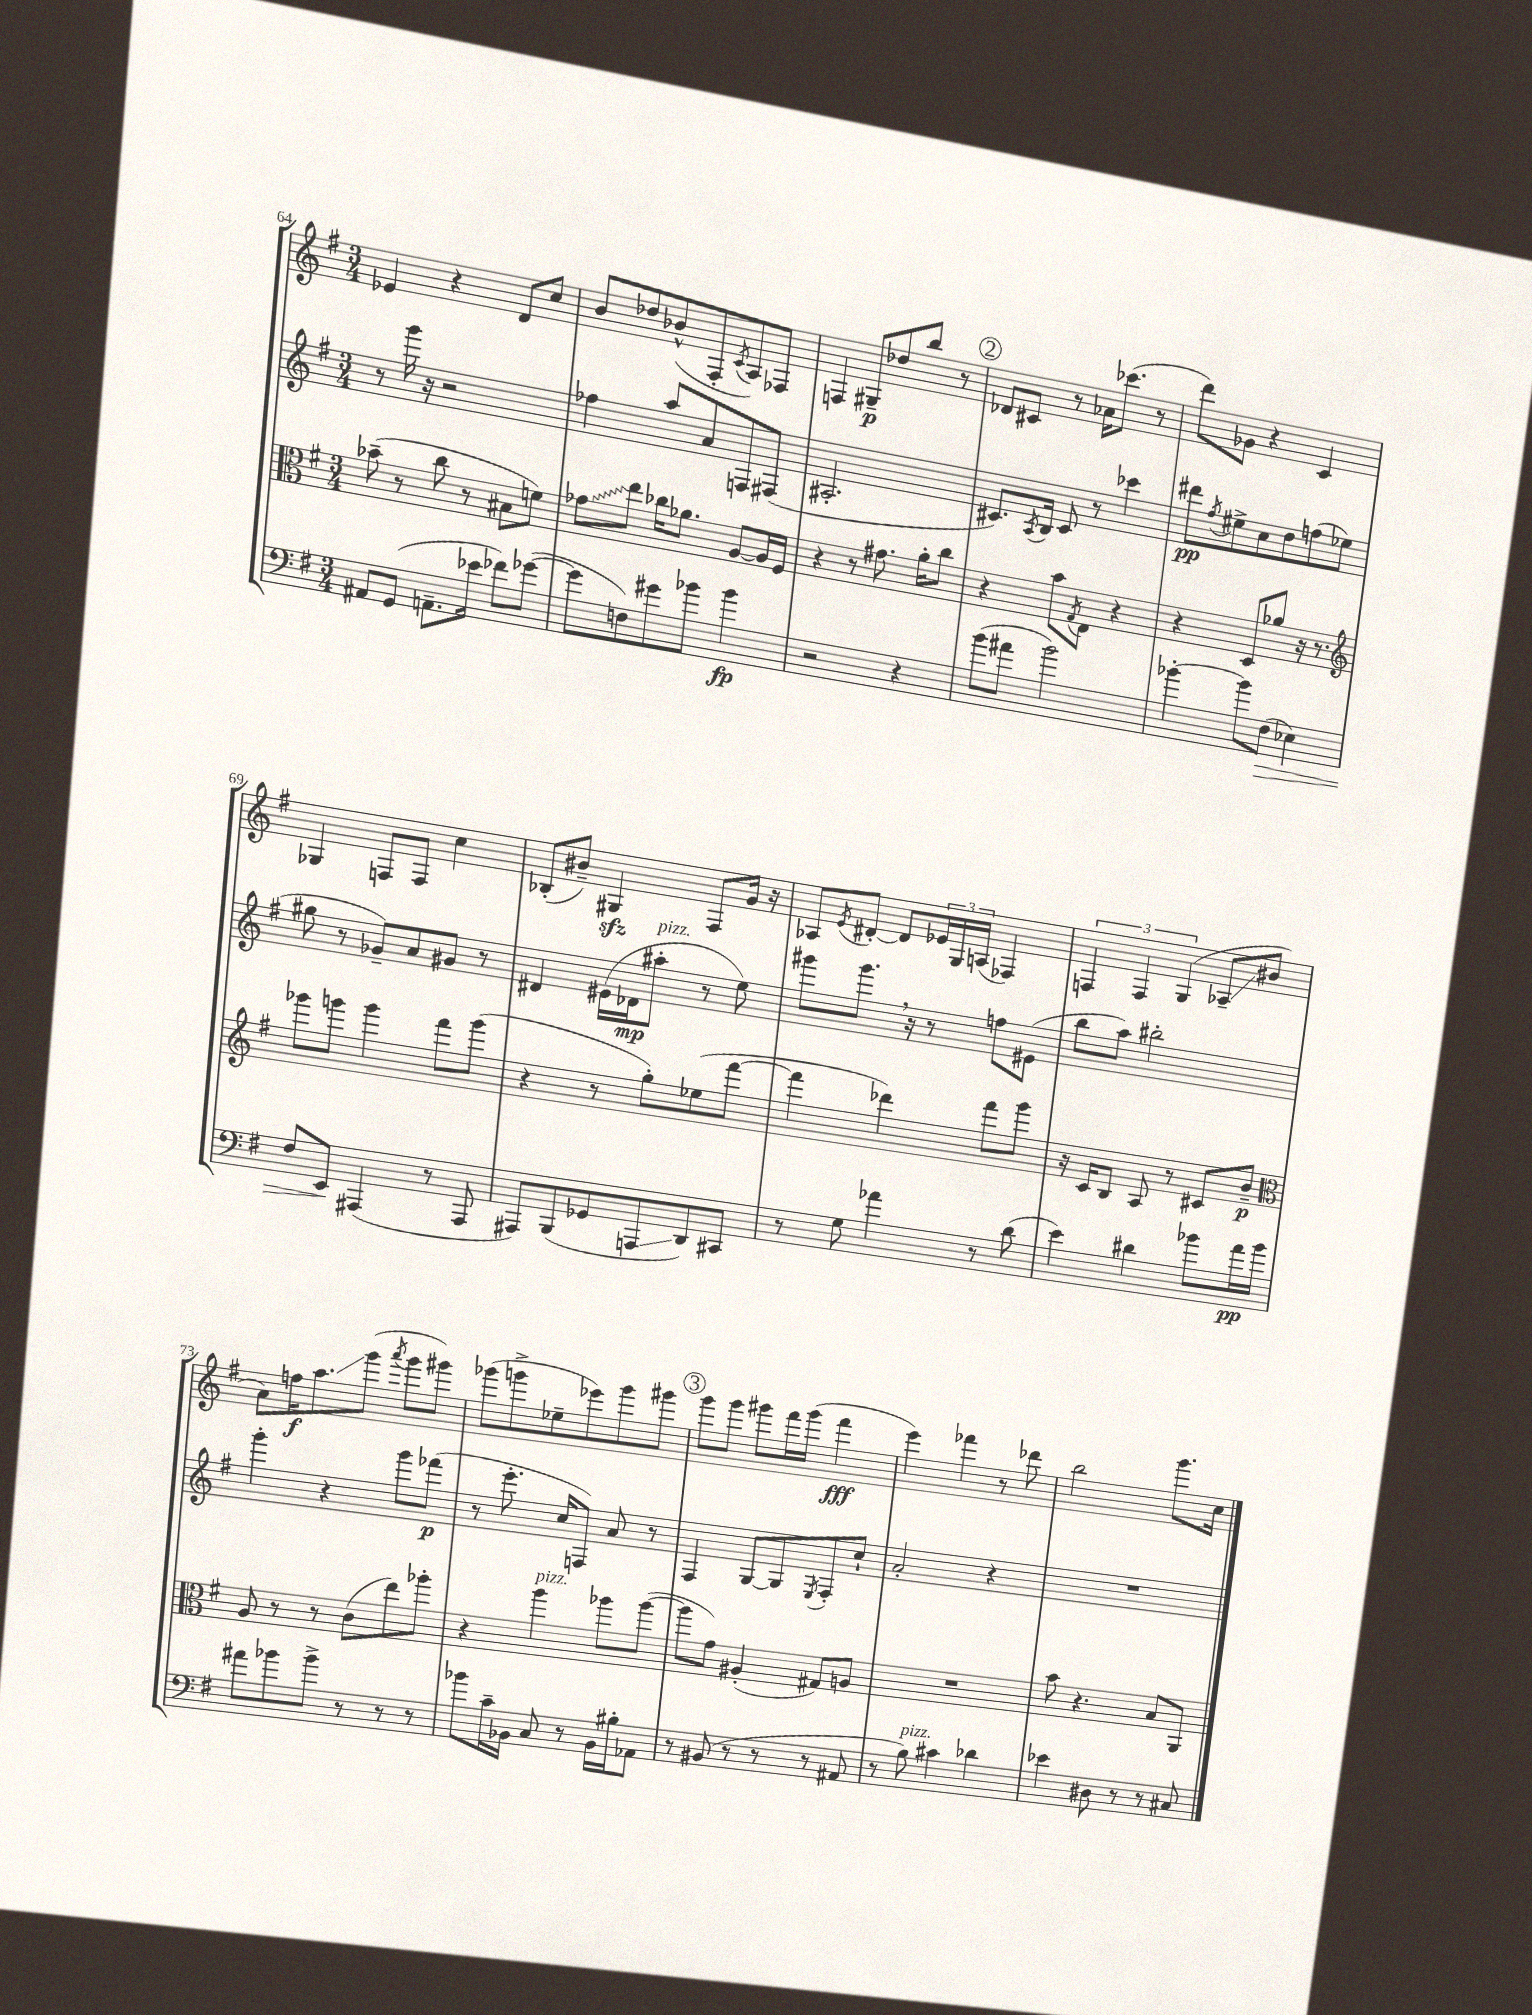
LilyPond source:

<<
\new StaffGroup <<
\new Staff = "s0" {
    \clef treble \key g \major \numericTimeSignature \time 3/4
    ees'4 r4 d'8 c''8 |
    b'8 des''8 bes'8-^( fis8-. \acciaccatura { c'8 } a8) fes8 |
    f4 gis8--\p des''8 b''8 r8 |
    \mark \markup { \circle "2" } des'8 cis'8 r8 aes'16 ces'''8.( r8 |
    d'''8) ges'8 r4 c'4 |
    ges4 f8 f8 c''4 |
    bes8-.( bis'8--) gis4\sfz fis8 g'16 r16 |
    aes8 \acciaccatura { e'8 } dis'8~-. dis'8 \tuplet 3/2 { ees'16 g16 a16( } fes4) |
    \tuplet 3/2 { f4 f4 g4( } aes8--\glissando bis'8 |
    a'8) f''16\f a''8.\glissando g'''8( \acciaccatura { a'''8 } g'''8 gis'''8) |
    ges'''8( g'''8-> ees''8-- ees'''8) g'''8 gis'''8 |
    \mark \markup { \circle "3" } g'''8 g'''8 gis'''8 fis'''16 gis'''16( fis'''4\fff |
    e'''4) fes'''4 r8 des'''8 |
    b''2 g'''8. c''16 \bar "|." |
}
\new Staff = "s1" {
    \clef treble \key g \major \numericTimeSignature \time 3/4
    r8 g'''16 r16 r2 |
    fes''4 a''8 a'8 f8 fis8( |
    ais2.-. |
    \mark \markup { \circle "2" } cis'8.) \acciaccatura { a8 } b16 cis'8 r8 ces'''4 |
    dis'''8\pp \acciaccatura { fis''8 } eis''8-> c''8 d''8 f''8( ees''8 |
    gis''8 r8 ges'8--) a'8 gis'8 r8 |
    dis'4 eis'16( des'16\mp ais''8-.^\markup { \italic "pizz." } r8 e''8) |
    gis'''8 gis'''8. \breathe r16 r8 f''8 eis'8( |
    b''8 a''8) bis''2-. |
    g'''4-. r4 g'''8 fes'''8\p( |
    r8 e'''8.-. c''16 f8) a'8 r8 |
    \mark \markup { \circle "3" } fis4 g8~ g8 \acciaccatura { e8 } fis8-. c''8-! |
    a'2-. r4 |
    R2. \bar "|." |
}
\new Staff = "s2" {
    \clef alto \key g \major \numericTimeSignature \time 3/4
    bes'8--( r8 c''8 r8 bis8 f'8) |
    \once \override Glissando.style = #'zigzag ges'8\glissando e''8 ces''16 aes'8. a8~ a16 fis16 |
    r4 r8 gis'8. a'16-. c''8 |
    \mark \markup { \circle "2" } r4 b'8 \acciaccatura { g8 } e8 r4 |
    r4 d8 aes'8 r16 r8. |
    \clef treble ges'''8 g'''8 g'''4 fis'''8 g'''8( |
    r4 r8 g''8-.) ees''8( fis'''8~ |
    fis'''4 des'''4) fis'''8 g'''8 |
    r16 c'16 b8 a8 r8 cis'8 b'8--\p |
    \clef alto a8 r8 r8 c'8( e''8) aes''8-. |
    r4 a''4^\markup { \italic "pizz." } aes''8 aes''8~( |
    \mark \markup { \circle "3" } aes''8 g'8) ais4-.( gis8) a8 |
    R2. |
    b'8 r4. b8 a,8 \bar "|." |
}
\new Staff = "s3" {
    \clef bass \key g \major \numericTimeSignature \time 3/4
    ais,8 g,8( a,8.-- ees'16 fes'8) ges'8~( |
    ges'8 f8) gis'8 bes'8 bes'4\fp |
    r2 r4 |
    \mark \markup { \circle "2" } b'8( ais'8 b'2) |
    bes'4~-. bes'8 fis8\>( ees4) |
    fis8 e,8\! ais,,4( r8 ais,,8 |
    ais,,8) b,,8( ges,8 a,,8\glissando d,8) cis,8 |
    r8 g8 aes'4 r8 d'8( |
    e'4) dis'4 bes'8 a'16\pp bes'16 |
    ais'8 bes'8 bes'8-> r8 r8 r8 |
    bes'8 c'16-- bes,16 c8 r8 bes,16 bis16-. aes,8 |
    \mark \markup { \circle "3" } r8 bis,8( r8 r8 r8 ais,8 |
    r8 b8^\markup { \italic "pizz." }) cis'4 des'4 |
    ees'4 dis8 r8 r8 cis8 \bar "|." |
}
>>
>>
\layout { \context { \Score currentBarNumber = #64 } }
